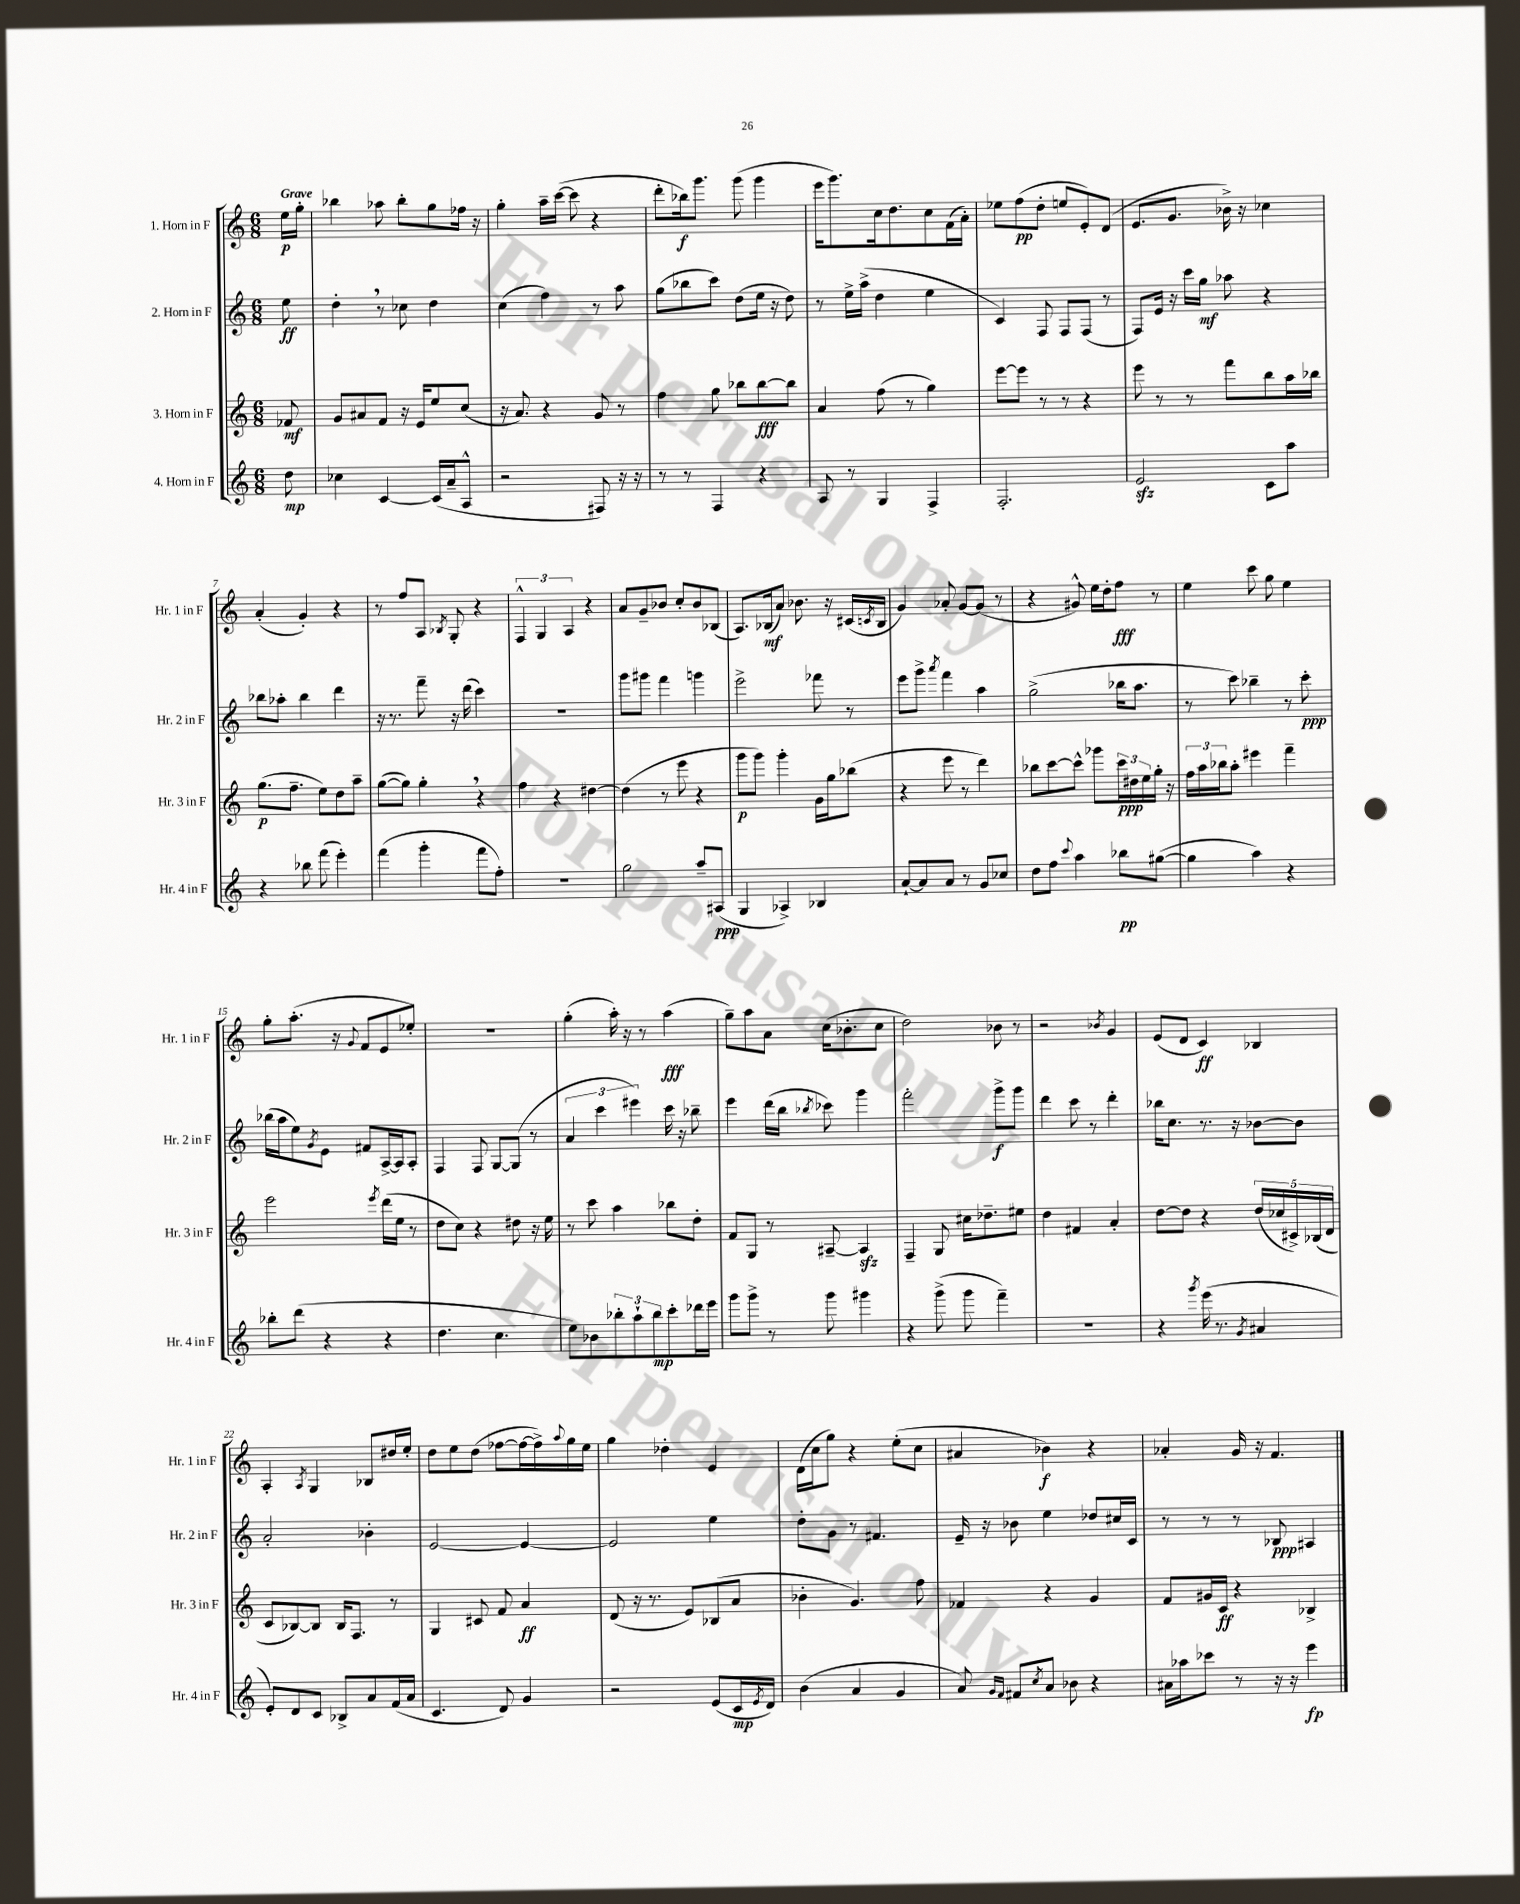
<<
\new StaffGroup <<
\new Staff = "s0" \with { instrumentName = "1. Horn in F" shortInstrumentName = "Hr. 1 in F" } {
    \clef treble \key c \major \numericTimeSignature \time 6/8 \partial 8 \tempo "Grave"
    e''16\p g''16-. |
    bes''4 aes''8 bes''8-. g''8 fes''16 r16 |
    g''4-. a''16-- c'''16~( c'''8 r4 |
    d'''8-. bes''16\f) g'''8. g'''8( g'''4 |
    e'''16 g'''8.) c''16 d''8. c''8 f'16( a'16-.) |
    ees''8 f''8\pp( d''8-. e''8 e'8-.) d'8( |
    e'8. g'8. bes'16->) r16 ces''4 |
    a'4-.( g'4-.) r4 |
    r8 f''8 a8 \acciaccatura { bes8 } g8-. r4 |
    \tuplet 3/2 { f4-^ g4 a4 } r4 |
    a'8 g'8-- bes'8 c''8-. bes'8 bes8( |
    a8.) bes16\mf( a'8) bes'8. r16 cis'16( \acciaccatura { c'8 } bes16 |
    g'4) aes'8-. g'8~ g'8( r8 |
    r4 gis'8-^) e''16 d''16-. f''8\fff r8 |
    e''4 c'''8 g''8 e''4 |
    g''8-. a''8.-.( r16 \appoggiatura { g'8 } f'8 e'8 ees''8-.) |
    R2. |
    g''4-.( a''16-.) r16 r8 a''4\fff( |
    g''8--) a''8 a'8 c''16( bes'8.-. c''8 |
    d''2) bes'8 r8 |
    r2 \acciaccatura { bes'8 } g'4 |
    e'8( d'8 c'4\ff) bes4 |
    a4-. \acciaccatura { a8 } g4 bes8 dis''16 e''16-. |
    d''8 e''8 d''8( fes''8~ fes''16~ fes''16->) \appoggiatura { a''8 } g''16 e''16 |
    g''4 des''4-. e'4 |
    d'16( c''16 g''8) r4 e''8-.( c''8 |
    ais'4 bes'4\f) r4 |
    aes'4-. g'16 r16 f'4. \bar "|." |
}
\new Staff = "s1" \with { instrumentName = "2. Horn in F" shortInstrumentName = "Hr. 2 in F" } {
    \clef treble \key c \major \numericTimeSignature \time 6/8 \partial 8
    e''8\ff |
    d''4-. \breathe r8 ces''8 d''4 |
    c''4( f''4) r8 a''8 |
    g''8( bes''8 c'''8) d''8( e''16 r16 d''8) |
    r8 e''16-> a''16->( d''4 e''4 |
    c'4) f8 f8 f8( r8 |
    f8) e'16 r16 c'''16 g''16\mf aes''8 r4 |
    bes''8 aes''8-. bes''4 d'''4 |
    r16 r8. f'''8-- r16 d'''16( c'''4) |
    R2. |
    g'''8 gis'''8 f'''4 g'''4 |
    e'''2-> fes'''8 r8 |
    e'''8 g'''8-> \acciaccatura { a'''8 } f'''4 a''4 |
    g''2->( bes''16 a''8. |
    r8 c'''8) bes''4-- r8 c'''8-.\ppp |
    bes''16( a''16 e''8) \acciaccatura { g'8 } e'8 fis'8 a16~-> a16 a8-. |
    f4 f8 g8~ g8( r8 |
    \tuplet 3/2 { a'4 c'''4 eis'''4) } c'''16 r16 bes''8-- |
    e'''4 d'''16( b''16 \acciaccatura { bes''8 } ces'''8) g'''4 |
    f'''2-. g'''8->\f g'''8 |
    d'''4 c'''8 r8 d'''4-. |
    bes''16 c''8. r8. r16 bes'8~ bes'8 |
    a'2-. bes'4-. |
    e'2~ e'4~ |
    e'2 e''4 |
    d''8-. g'8 r8 fis'4. |
    e'16-- r16 bes'8 e''4 des''8 cis''16 c'16 |
    r8 r8 r8 bes8\ppp ais4 \bar "|." |
}
\new Staff = "s2" \with { instrumentName = "3. Horn in F" shortInstrumentName = "Hr. 3 in F" } {
    \clef treble \key c \major \numericTimeSignature \time 6/8 \partial 8
    fes'8\mf |
    g'8 ais'8 f'8 r16 e'16 e''8 c''8( |
    r16 a'8.) r4 g'8 r8 |
    f''4 g''8 bes''8 bes''8~\fff bes''8 |
    a'4 f''8( r8 g''4) |
    e'''8~ e'''8 r8 r8 r4 |
    e'''8 r8 r8 f'''8 b''8 a''16 bes''16 |
    g''8.\p( f''8.-- e''8) d''8 a''8-- |
    g''8~( g''8) g''4-. \breathe r4 |
    f''4 r4 dis''4~ |
    dis''4( r8 e'''8 r4 |
    g'''8\p g'''8) g'''4-. g'16 g''16 bes''8( |
    r4 e'''8 r8 d'''4) |
    bes''8 c'''8~ c'''8-^ ges'''8 \tuplet 3/2 { c'''16\ppp dis''16 e''16 } g''16-. r16 |
    \tuplet 3/2 { f''16 a''16 bes''16 } a''8-. eis'''4 f'''4-- |
    e'''2 \acciaccatura { e'''8 } d'''16( e''16 r8 |
    d''8 c''8) r4 dis''8 r16 e''16 |
    r8 c'''8 a''4 bes''8 d''8-. |
    f'8 g8 r8 ais8~-- ais4\sfz |
    f4-- g8 cis''16 des''8.-- eis''8 |
    d''4 fis'4 a'4-. |
    d''8~ d''8 r4 \tuplet 5/4 { d''16( ces''16 cis'16->) bes16( d'16 } |
    c'8 bes8~) bes8 bes16 f8. r8 |
    g4 cis'8 f'8 a'4\ff |
    d'8( r16 r8. e'8) bes8( a'8 |
    bes'4-. g'4.) f''8 |
    fes'4 r4 g'4 |
    f'8 gis'16 c'16\ff r4 bes4-> \bar "|." |
}
\new Staff = "s3" \with { instrumentName = "4. Horn in F" shortInstrumentName = "Hr. 4 in F" } {
    \clef treble \key c \major \numericTimeSignature \time 6/8 \partial 8
    d''8\mp |
    ces''4 c'4~ c'16( a'16-- a8-^ |
    r2 fis8) r16 r16 |
    r8 r8 f4 r4 |
    a8 r8 g4 f4-> |
    f2.-. |
    e'2\sfz c'8 a''8 |
    r4 bes''8 f'''8( e'''4-.) |
    f'''4( g'''4-. f'''8 f''8-.) |
    R2. |
    g''2 a''8-- ais8\ppp( |
    g4 aes4->) bes4 |
    a'8~-! a'8 a'8 r8 g'8 ces''8 |
    d''8 f''8 \appoggiatura { c'''8 } a''4 bes''8\pp gis''8~( |
    gis''4 a''4) r4 |
    bes''8-. d'''8( r4 r4 |
    d''4. c''4. |
    e''8) bes'8 \tuplet 3/2 { bes''8-. a''8-! bes''8\mp } c'''8-. des'''16 e'''16 |
    g'''8 g'''8-> r8 g'''8 gis'''4 |
    r4 g'''8->( g'''8 f'''4--) |
    R2. |
    r4 \acciaccatura { g'''8 } e'''16( r8. \acciaccatura { g'8 } ais'4 |
    e'8-.) d'8 c'8 bes8-> a'8 f'16( a'16 |
    c'4. d'8) g'4 |
    r2 e'8( c'16\mp \acciaccatura { e'8 } d'16) |
    b'4( a'4 g'4 |
    a'8) \grace { g'16 f'16 } fis'8 \acciaccatura { c''8 } a'8 bes'8 r4 |
    ais'16 aes''16 ces'''8 r8 r16 r16 e'''4\fp \bar "|." |
}
>>
>>
